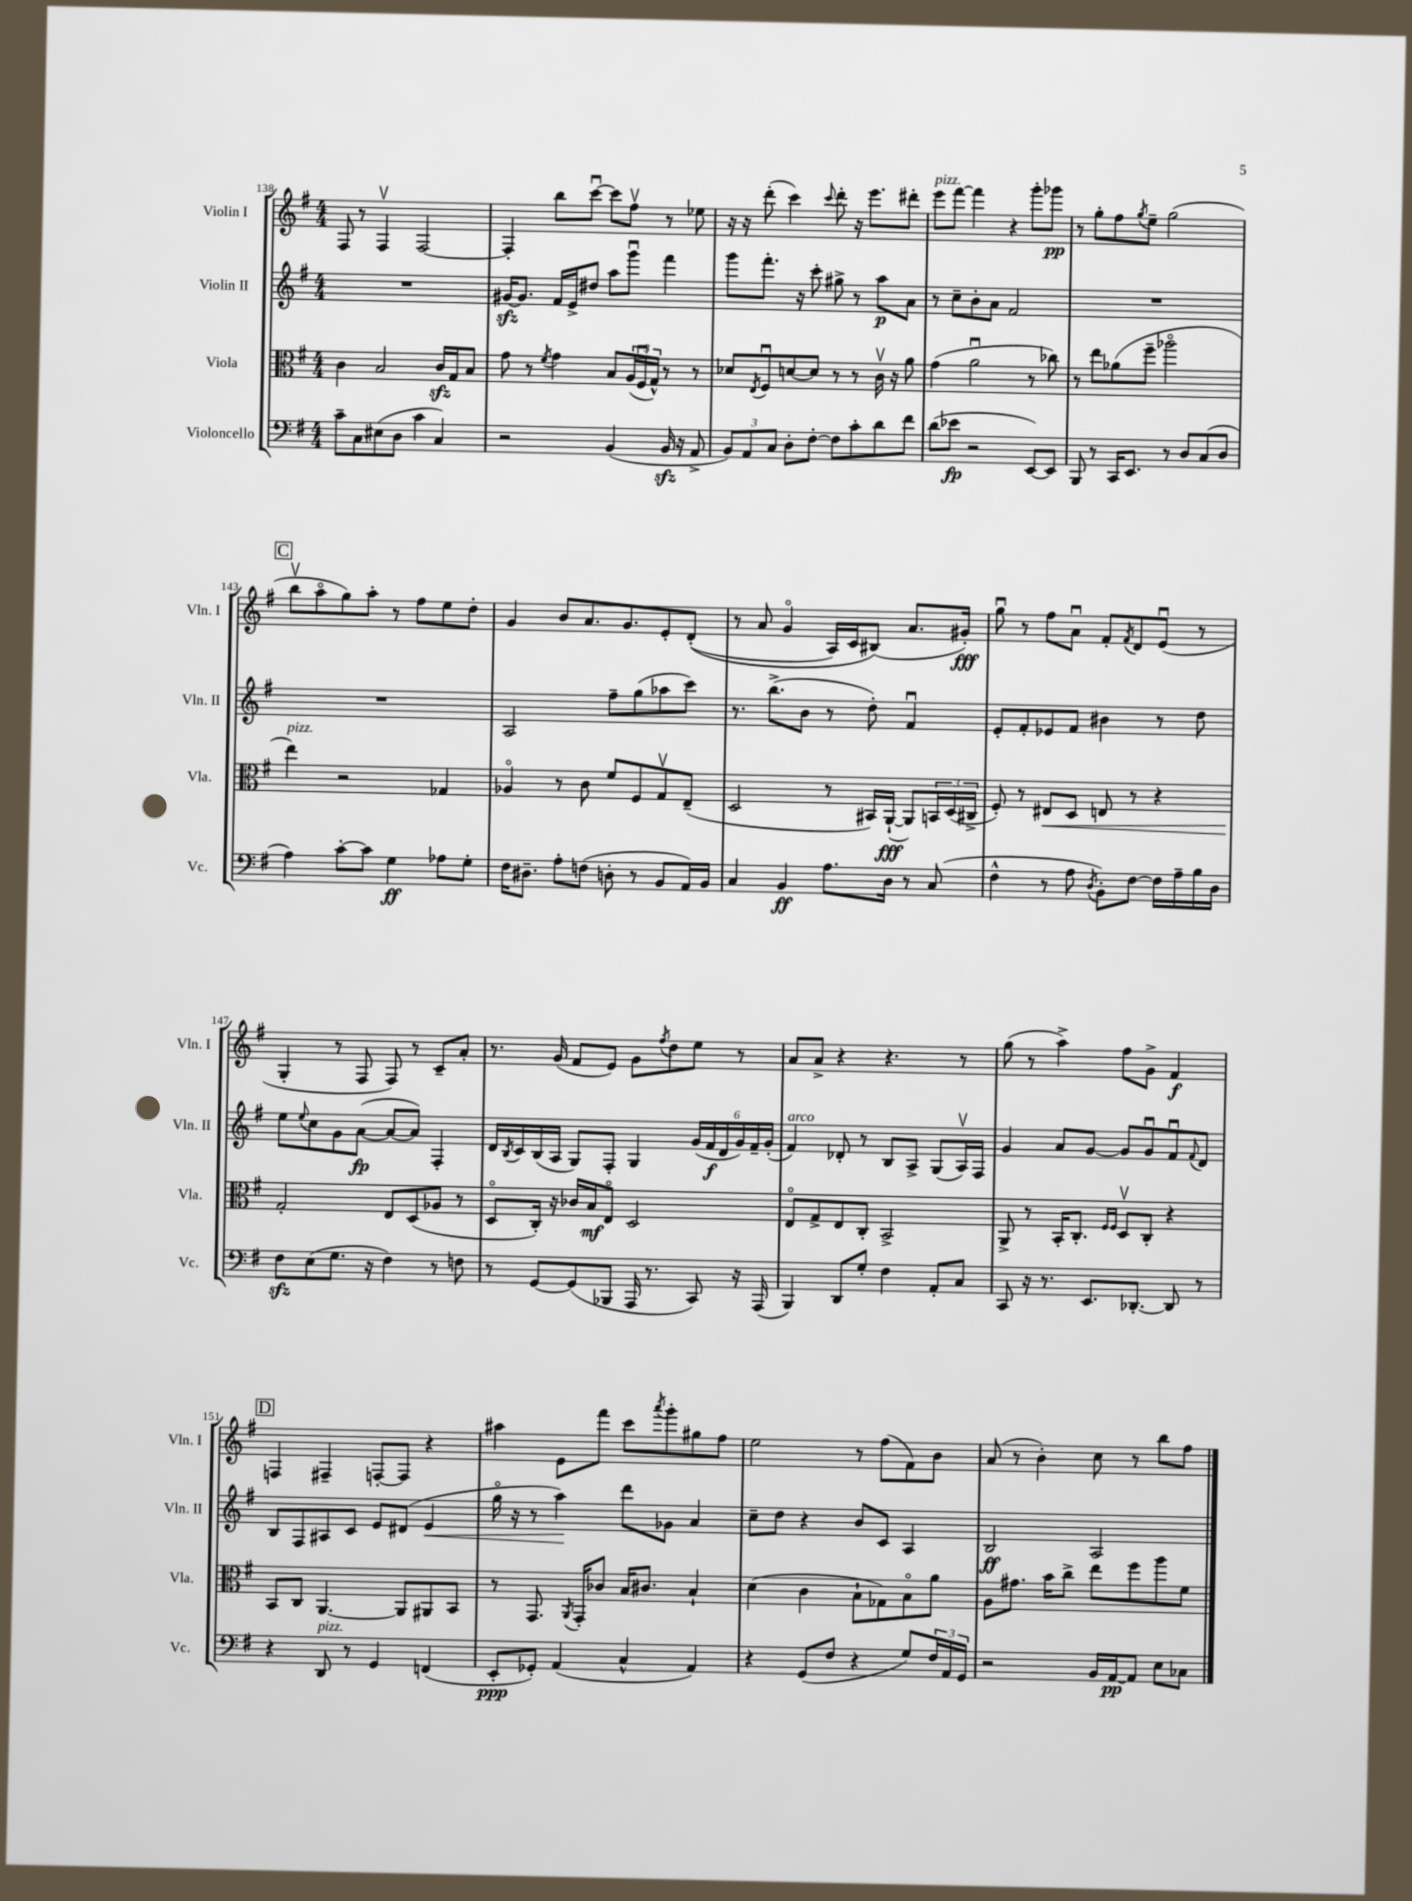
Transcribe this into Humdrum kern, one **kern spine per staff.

**kern	**kern	**kern	**kern
*staff4	*staff3	*staff2	*staff1
*clefF4	*clefC3	*clefG2	*clefG2
*k[f#]	*k[f#]	*k[f#]	*k[f#]
*M4/4	*M4/4	*M4/4	*M4/4
8c~\L	4c\	1r	8F#/
8C\	.	.	8r
(8E#\	2B/	.	4F#v/
8D\J	.	.	.
4c\	.	.	[2F#/
4C/)	16c/LL	.	.
.	16G/J	.	.
.	8B/J	.	.
=	=	=	=
2r	8g\	[16g#/LK	4F#'/]
.	.	8.g#/]J	.
.	8r	.	.
.	8qf#/	.	.
.	4g\	16f#/LL	8bb\L
.	.	16e^/J	.
.	.	8dd#/J	[8cccu\J
(4BB/	8B/L	8aa\L	8ccc\]L
.	(24A/L	8gggu\J	8ff#v\J
.	24F#u/	.	.
.	24G^^/JJ)	.	.
16BB/	8r	4fff#\	8r
16r	.	.	.
8AA^/	8r	.	8ee-\
=	=	=	=
12BB/L)	8d-/L	8ggg\L	16r
.	.	.	16r
12AA/	.	.	.
.	8qE/	.	.
.	8F#u/	8.fff#'\J	(8ddd'\
12C/J	.	.	.
8D'\L	[8d/	.	4ccc\)
.	.	16r	.
[8F#'\J	8d/]J	8ccc'\	.
.	.	.	8qqccc/
8F#\]L	8r	8gg#^\	8ddd'\
8c'\	8r	8r	16r
.	.	.	8.eee\L
8d\	16cv\	8aa\L	.
.	16r	.	.
8f#\J	8a\	8a\J	8ddd#'\J
=	=	=	=
(8d\L	(4g\	8r	8eee\L
8e-\J	.	8cc~\L	[8fff#\J
2r	2au\	8b'\	4fff#\]
.	.	8a\J	.
.	.	2f#/	4r
[8EE/L)	8r	.	8ggg'\L
8EE/]J	8cc-\)	.	8ggg-\J
=	=	=	=
8BBB/	8r	1r	8r
8r	8ee\L	.	8gg'\L
16CC/LK	(8a-\	.	8ff#\
8.EE/J	.	.	.
.	.	.	8qgg/
.	8ff#~\J	.	8ee~\J
8r	2aa-o\	.	(2gg\
8D/L	.	.	.
(8C/	.	.	.
8D/J	.	.	.
=	=	=	=
4A\)	4ee\)	1r	8bbv\L
.	.	.	8aao\
[8c'\L	2r	.	8gg\)
8c\]J	.	.	8aa'\J
4G\	.	.	8r
.	.	.	8ff#\L
8A-\L	4G-/	.	8ee\
8G'\J	.	.	8dd'\J
=	=	=	=
16F#\LK	4A-o/	2A/	4g/
8.D#~\J	.	.	.
8A'\L	8r	.	8b/L
(8F\J	8c\	.	8.a/
8D'\	8f#/L	8ff#~\L	.
.	.	.	8.g/
8r	8F#/	(8gg\	.
8BB/L	8Gv/	8aa-\	8e'/
16AA/L)	(8E~/J	8ccc\J)	&((8d'/J
16BB/JJ	.	.	.
=	=	=	=
4C/	2D/	8.r	8r
.	.	.	8a/
.	.	(8.bb^\L	.
4BB/	.	.	4go/
.	.	8b\J	.
8.A\L	8r	8r	16A/LL)
.	.	.	16c/J
.	16BB#/LL)	8dd'\)	(8B#/J&)
16D\Jk	([16AA`/JJ	.	.
8r	8AA/]L)	4f#u/	8.a/L
(8C/	24BB/L	.	.
.	(24D/	.	.
.	.	.	16g#'/Jk)
.	24C#^/JJ	.	.
=	=	=	=
4F#^^\	8F#'/)	8e'/L	8ggu\
.	8r	8f#'/	8r
8r	8E#/L	8e-/	8ff#\L
8A\	8D/J	8f#/J	8au\J
8qD/	.	.	.
8BB'\L)	8E/	4b#\	8f#'/L
.	.	.	8qf#/
[8F#\J	8r	.	8d/
16F#\]LL	4r	8r	(8eu/J
16A~\	.	.	.
16B\	.	8dd\	8r
16D\JJ	.	.	.
=	=	=	=
8F#\L	2G'/	8ee\L	4G'/
.	.	8qqee/	.
(8E\	.	8cc\	.
8.G\J	.	8g\	8r
.	.	([8a\J	8F#/
16r	.	.	.
4F#\)	8E/L	8a/_L	8F#/)
.	(8D/	8a/]J)	8r
8r	8A-/J	4F#'/	8c~/L
8F\	8r	.	8a'/J
=	=	=	=
8r	8Do/L	16d/LL	8.r
.	.	8qB/	.
.	.	16c/	.
[8GG/L	16C'/Jk)	(16B/	.
.	16r	16A/JJ	(16g/
(8GG/]	16c-/LL	8G/L)	8f#/L
.	16B/J	.	.
8BBB-/J	8Eo/J	8F#'/J	8e/J)
16AAA/	2D/	4G/	8g\L
8.r	.	.	.
.	.	.	8qff#/
.	.	.	8dd\
8CC/)	.	(24g/LL	8ee\J
.	.	24f#/	.
.	.	24d/	.
16r	.	24g/)	8r
.	.	24f#~/	.
(16AAA/	.	.	.
.	.	(24g'/JJ	.
=	=	=	=
4BBB/)	8Eo/L	4f#/)	8a/L
.	8G^/	.	8a^/J
8DD/L	8E/	8d-'/	4r
8G'/J	8C'/J	8r	.
4F#\	2BB^/	8B/L	4.r
.	.	8A^/J	.
8AA'/L	.	(8G/L	.
8C/J	.	16Av/L)	8r
.	.	16F#/JJ	.
=	=	=	=
8CC/	8AA^/	4g/	(8gg\
16r	8r	.	8r
8.r	.	.	.
.	16BB'/LK	8a/L	4aa^\)
.	8.C'/J	.	.
8.EE/L	.	[8g/J	.
.	16qqF#/LL	.	.
.	16qqF#/JJ	.	.
.	8Dv/L	8g/]L	8ff#\L
[8.DD-'/J	.	.	.
.	8C'/J	8gu/	8g^\J
8DD-/]	4r	8f#u/	4f#/
.	.	8qqf#/	.
8r	.	8d/J	.
=	=	=	=
4r	8BB/L	8B/L	4F/
.	8C/J	8F#/	.
8DD/	[4.AA/	8A#/	4F#~/
8r	.	8c/J	.
4GG/	.	8e/L	[8F'/L
.	8AA/]L	(8d#/J	8F/]J
(4FF/	8AA#/	4e/	4r
.	8BB/J	.	.
=	=	=	=
8EE'/L	8r	16ggo\	4aa#\
.	.	16r	.
8GG-'/J)	8.GG/	8r	.
(4AA/	.	4aa\)	8e\L
.	8qAA/	.	.
.	16GG'/LK	.	.
.	8c-/J	.	8fff#\J
4C^^/	16B/LK	8ddd\L	8ccc\L
.	8.c#/J	.	.
.	.	.	8qaaa/
.	.	8g-\J	8ggg'\
4AA/)	4B`/	4a/	8gg#\
.	.	.	8ff#\J
=	=	=	=
4r	(4d\	8cc~\L	2ee\
.	.	8dd\J	.
(8GG/L	4c\	4r	.
8F#/J	.	.	.
4r	8B`\L	8b/L	8r
.	8G-\)	8c/J	(8ff#\L
8G/L)	8Bo\	4A/	8f#\)
24F#/L	8a\J	.	8b\J
24AA/	.	.	.
24GG/JJ	.	.	.
=	=	=	=
2r	8A\L	2B/	(8a/
.	8.g#\J	.	8r
.	.	.	4b'\)
.	16b\LK	.	.
.	8cc^\J	.	.
16BB/LL	8ee\L	2A/	8cc\
[16AA/J	.	.	.
8AA/]J	8ff#\	.	8r
8E\L	8aa\	.	8bb\L
8C-\J	8f#\J	.	8ff#\J
==	==	==	==
*-	*-	*-	*-
